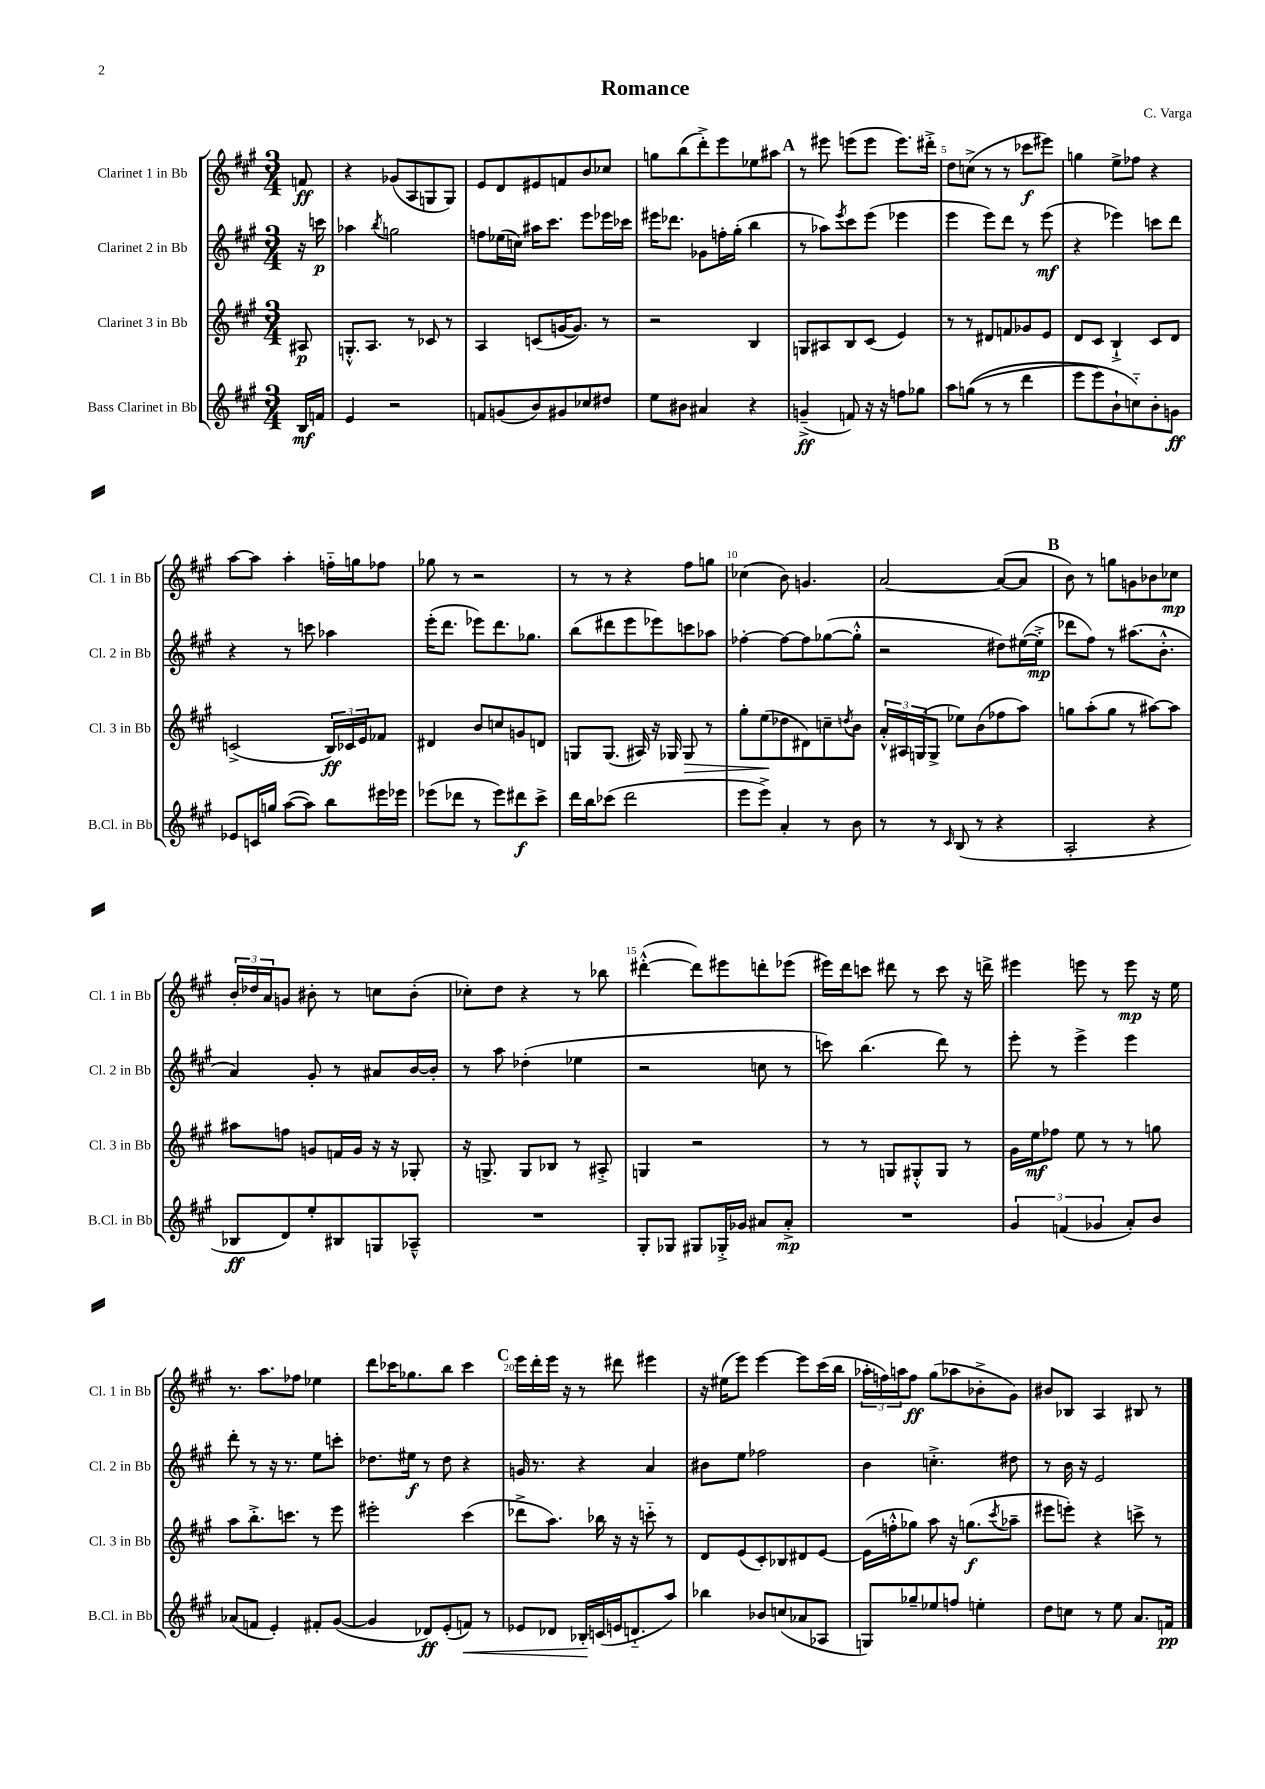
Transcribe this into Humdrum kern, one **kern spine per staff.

**kern	**kern	**kern	**kern
*staff4	*staff3	*staff2	*staff1
*clefG2	*clefG2	*clefG2	*clefG2
*k[f#c#g#]	*k[f#c#g#]	*k[f#c#g#]	*k[f#c#g#]
*M3/4	*M3/4	*M3/4	*M3/4
16B	8A#	16r	8f
16f	.	16ccc	.
=	=	=	=
4e	8.G'^^	4aa-	4r
.	8.A	.	.
.	.	8qbb	.
2r	.	2gg	(8g-
.	8r	.	8A
.	8c-	.	8G
.	8r	.	8G)
=	=	=	=
8f	4A	8ff	8e
(8g	.	(16ee-	8d
.	.	16cc)	.
8b)	(8c	16aa#	8e#
.	.	8.ccc#	.
8g#	[16g	.	8f
.	8.g])	.	.
8cc-	.	8eee	8b
8dd#	8r	16eee-	8cc-
.	.	16ccc-	.
=	=	=	=
8ee	2r	16eee#	8gg
.	.	8.ddd-	.
8b#	.	.	(8bb
4a#	.	8g-	8ddd'^)
.	.	16ff'	8eee
.	.	(16gg#'	.
4r	4B	4bb	8ee-
.	.	.	8aa#
=	=	=	=
(4g~^	8G	8r	8r
.	8A#	8aa-)	8eee#
.	.	8qeee	.
8f)	8B	8ccc#	(8eee
16r	(8c#	(8eee	8eee
16r	.	.	.
8ff	4e)	4eee-	8.eee)
8gg-	.	.	.
.	.	.	16ddd#'^
=	=	=	=
8aa	8r	4eee	8dd
&((8gg	8r	.	(8cc^
8r	8d#	8eee)	8r
8r	8f	8ddd	8r
4ddd	8g-	8r	8ccc-
.	8e	(8eee	8eee#)
=	=	=	=
8eee	8d	4r	4gg
8eee)	8c#	.	.
8b`	4B`^	4eee-)	8ee^
8cc'~&)	.	.	8ff-
8b'	8c#	8ccc	4r
8g	8d	8ddd	.
=	=	=	=
8e-	(2c^	4r	[8aa
16c	.	.	8aa]
16gg	.	.	.
([8aa	.	8r	4aa'
8aa])	.	8ccc	.
8bb	24B)	4aa-	16ff'~
.	24c-	.	.
.	.	.	16gg
.	24e	.	.
16eee#	8f-	.	8ff-
16eee-	.	.	.
=	=	=	=
(8eee-	4d#	(16eee'	8gg-
.	.	8.ddd	.
8ddd-	.	.	8r
8r	8b	8eee-)	2r
8eee-)	8cc	8.ddd	.
8ddd#	8g	.	.
.	.	8.gg-	.
8ccc#^	8d	.	.
=	=	=	=
16ddd	8G	(8bb	8r
16bb	.	.	.
(8ccc-	(8.G	8ddd#	8r
2ddd	.	8eee	4r
.	16A#)	.	.
.	16r	8eee-)	.
.	16G-	.	.
.	8G-	8ccc	8ff#
.	8r	8aa-	8gg
=	=	=	=
8eee	8gg#'	[4ff-'	(4cc-
8eee^)	(8ee	.	.
4a'	8dd-	8ff-_	8b)
.	8d#)	8ff-]	4.g
8r	8cc~	([8gg-	.
.	8qdd	.	.
8b	8b	8gg-'^^]	.
=	=	=	=
8r	24a'^^	2r	[2a
.	24A#	.	.
.	(24G	.	.
8r	8G^	.	.
16qqc#	.	.	.
(8B	8ee-)	.	.
8r	(8b	.	.
4r	8ff-	8dd#)	(8a_
.	8aa)	([16ee#	8a]
.	.	16ee#'^]	.
=	=	=	=
2A'	8gg	8ddd-	8b)
.	(8aa'	8ff#)	8r
.	8gg	8r	8gg
.	8r	(8.aa#	8g
4r	[8aa#)	.	8b-
.	.	8.b'^^	.
.	8aa#]	.	8cc-
=	=	=	=
8B-	8aa#	4a)	24b'
.	.	.	24dd-
.	.	.	24a
8d)	8ff	.	8g
8ee'	8g	8g#'	8b#'
8B#	16f	8r	8r
.	16g	.	.
8G	16r	8a#	8cc
.	16r	.	.
8A-~^^	8G-'	[16b	(8b#'
.	.	16b']	.
=	=	=	=
2.r	16r	8r	8cc-')
.	8.G^	.	.
.	.	8aa	8dd
.	8G	(4dd-'	4r
.	8B-	.	.
.	8r	4ee-	8r
.	8A#'^	.	8bb-
=	=	=	=
8G#'	4G	2r	([4ddd#'^^
8G-	.	.	.
8G#	2r	.	8ddd#])
16G-'^	.	.	8eee#
16g-	.	.	.
8a#	.	8cc	8ddd'
8a#'^	.	8r	(8eee-
=	=	=	=
2.r	8r	8ccc)	16eee#)
.	.	.	16ddd
.	8r	(4.bb	8ccc
.	8G	.	8ddd#
.	8G#'^^	.	8r
.	8G#	8ddd)	8ccc
.	8r	8r	16r
.	.	.	16ddd^
=	=	=	=
6g#	16g#	8eee'	4eee#
.	16ee	.	.
.	8ff-	8r	.
(6f	.	.	.
.	8ee	4eee^	8eee
6g-	.	.	.
.	8r	.	8r
8a')	8r	4eee	8eee
8b	8gg	.	16r
.	.	.	16ee
=	=	=	=
(8a-	8aa	8ddd'	8.r
8f	8.bb'^	8r	.
.	.	.	8.aa
4e')	.	16r	.
.	8.ccc	8.r	.
.	.	.	8ff-
8f#'	8r	8ee	4ee-
([8g#	8eee	8ccc'	.
=	=	=	=
4g#]	2eee#'	8.dd-	8ddd
.	.	.	16ccc-
.	.	16ee#	8.gg-
8d-)	.	8r	.
(8e'	.	8dd-	8bb
8f)	(4ccc#	4r	4ccc-
8r	.	.	.
=	=	=	=
8e-	8ddd-^	16g	16eee
.	.	8.r	16ddd'
8d-	8.aa)	.	16eee
.	.	.	16r
16B-'	.	4r	8r
(16c	16bb-	.	.
16e	16r	.	8ddd#
8.d'~	16r	.	.
.	8ccc'~	4a	4eee#
8aa)	8r	.	.
=	=	=	=
4bb-	8d	8b#	16r
.	.	.	(16ee#
.	(8e	8ee	8eee)
8b-	8c#')	2ff-	[4eee
(8cc	8B-	.	.
8a-	8d#	.	8eee]
8A-	[8e	.	(16ccc#
.	.	.	16bb
=	=	=	=
8G)	(16e]	4b	24aa-'
.	.	.	24ff)
.	16ff'^^	.	.
.	.	.	24aa
8gg-~	8gg-)	.	8ff
8ee-	8aa	4.cc'^	(8gg#
8ff	16r	.	8aa-
.	(8.gg	.	.
4ee'	.	.	8b-'^
.	8qccc#	.	.
.	8aa-~	8dd#	8g#)
=	=	=	=
8dd	8eee#	8r	8b#
8cc	8eee')	16b	8B-
.	.	16r	.
8r	4r	2e	4A
8ee	.	.	.
8.a	8ccc^	.	8B#
.	8r	.	8r
16f	.	.	.
==	==	==	==
*-	*-	*-	*-
